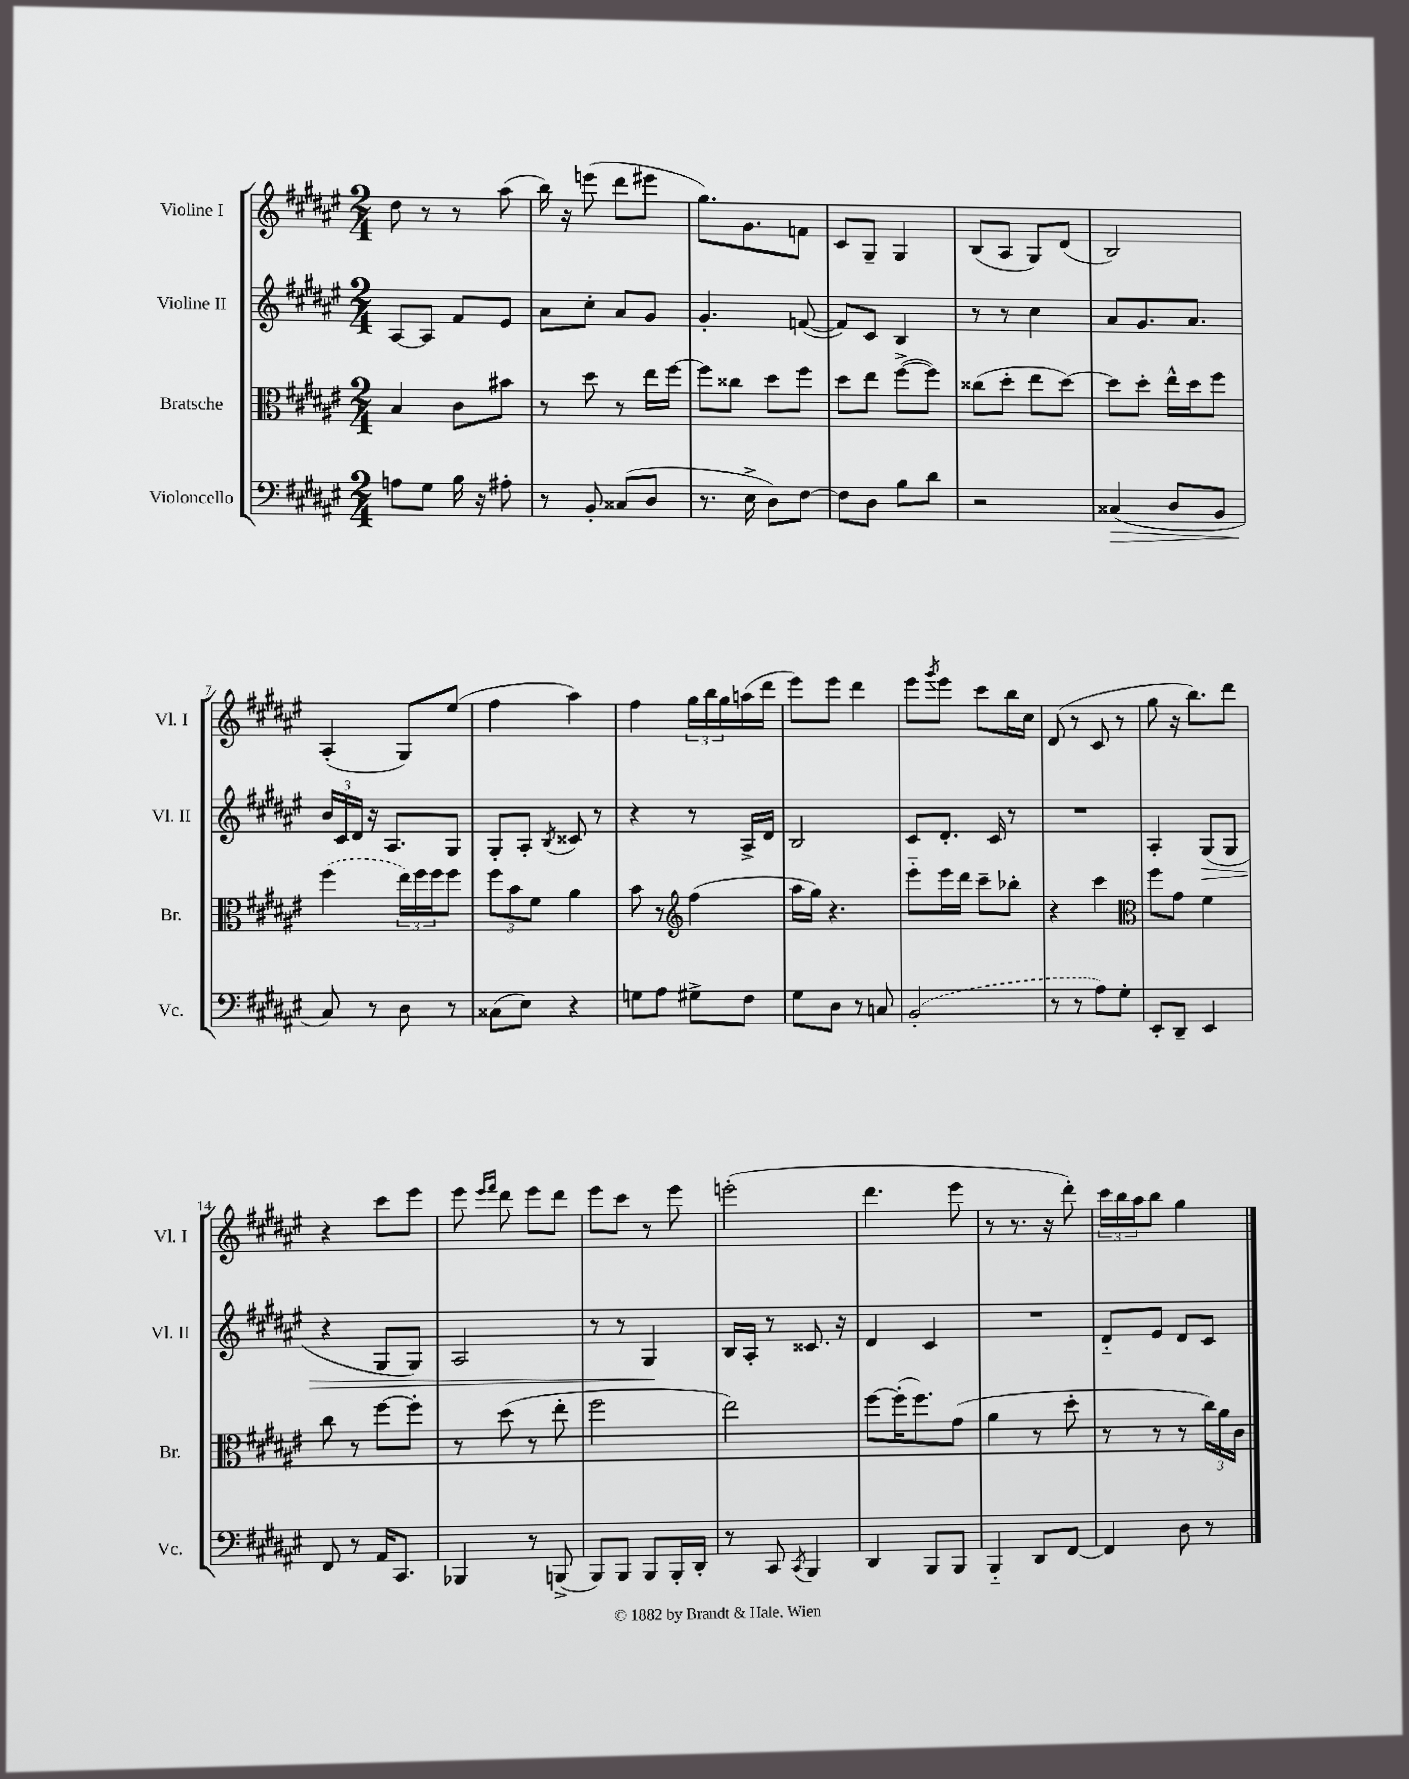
<<
\new StaffGroup <<
\new Staff = "s0" \with { instrumentName = "Violine I" shortInstrumentName = "Vl. I" } {
    \clef treble \key fis \major \numericTimeSignature \time 2/4
    dis''8 r8 r8 ais''8( |
    b''16) r16 e'''8( dis'''8 eis'''8 |
    gis''8.) gis'8. f'8 |
    cis'8 gis8-- gis4 |
    b8( ais8 gis8) dis'8( |
    b2) |
    ais4-.( gis8) eis''8( |
    fis''4 ais''4) |
    fis''4 \tuplet 3/2 { gis''16 b''16 gis''16 } a''16( dis'''16 |
    eis'''8) eis'''8 dis'''4 |
    eis'''8 \acciaccatura { gis'''8 } eis'''8 cis'''8 b''16 cis''16 |
    dis'8( r8 cis'8 r8 |
    gis''8 r16 b''8.) dis'''8 |
    r4 cis'''8 eis'''8 |
    eis'''8 \grace { eis'''16 fis'''16 } dis'''8 eis'''8 dis'''8 |
    eis'''8 cis'''8 r8 eis'''8 |
    e'''2-.( |
    dis'''4. eis'''8 |
    r8 r8. r16 dis'''8-.) |
    \tuplet 3/2 { cis'''16 b''16 ais''16 } b''8 gis''4 \bar "|." |
}
\new Staff = "s1" \with { instrumentName = "Violine II" shortInstrumentName = "Vl. II" } {
    \clef treble \key fis \major \numericTimeSignature \time 2/4
    ais8~ ais8 fis'8 eis'8 |
    ais'8 cis''8-. ais'8 gis'8 |
    gis'4.-. f'8~( |
    f'8) cis'8 b4 |
    r8 r8 cis''4 |
    ais'8 gis'8. ais'8. |
    \tuplet 3/2 { b'16 cis'16 dis'16 } r16 ais8. gis8 |
    gis8-. ais8-. \acciaccatura { b8 } cisis'8 r8 |
    r4 r8 ais16-> dis'16 |
    b2 |
    cis'8 dis'8.-. cis'16 r8 |
    R2 |
    ais4-. gis8\>( gis8 |
    r4 gis8 gis8) |
    ais2 |
    r8 r8 gis4\! |
    b16 ais16-. r8 cisis'8. r16 |
    dis'4 cis'4 |
    R2 |
    dis'8-_ eis'8 dis'8 cis'8 \bar "|." |
}
\new Staff = "s2" \with { instrumentName = "Bratsche" shortInstrumentName = "Br." } {
    \clef alto \key fis \major \numericTimeSignature \time 2/4
    b4 cis'8 bis'8 |
    r8 dis''8 r8 eis''16 fis''16~ |
    fis''8 cisis''8 dis''8 fis''8 |
    dis''8 eis''8 fis''8~->( fis''8) |
    cisis''8( dis''8-. eis''8 dis''8~) |
    dis''8 dis''8-. eis''16-^ dis''16 fis''8 |
    \once \slurDashed fis''4( \tuplet 3/2 { eis''16) fis''16 fis''16 } fis''8 |
    \tuplet 3/2 { fis''8 b'8 fis'8 } ais'4 |
    b'8 r8 \clef treble fis''4( |
    ais''16 gis''16) r4. |
    eis'''8-_ eis'''16 dis'''16 cis'''8-- bes''8-. |
    r4 cis'''4 |
    \clef alto fis''8 gis'8 fis'4 |
    cis''8 r8 fis''8~ fis''8-. |
    r8 dis''8( r8 eis''8-. |
    fis''2 |
    eis''2) |
    fis''8~ fis''16-.( fis''8.) gis'8( |
    ais'4 r8 dis''8-. |
    r8 r8 r8 \tuplet 3/2 { cis''16) ais'16 cis'16 } \bar "|." |
}
\new Staff = "s3" \with { instrumentName = "Violoncello" shortInstrumentName = "Vc." } {
    \clef bass \key fis \major \numericTimeSignature \time 2/4
    a8 gis8 b16 r16 ais8-. |
    r8 b,8-. cisis8( dis8 |
    r8. eis16-> dis8) fis8~ |
    fis8 dis8 b8 dis'8 |
    r2 |
    cisis4\>( dis8 b,8 |
    cis8\!) r8 dis8 r8 |
    cisis8( eis8) r4 |
    g8 ais8 gis8-> fis8 |
    gis8 dis8 r8 c8 |
    \once \slurDashed b,2-.( |
    r8 r8 ais8) gis8-. |
    eis,8-. dis,8-- eis,4 |
    fis,8 r8 ais,16 cis,8. |
    bes,,4 r8 b,,8->( |
    b,,8) b,,8 b,,8 b,,16-. dis,16-. |
    r8 cis,8 \acciaccatura { cis,8 } b,,4 |
    dis,4 b,,8 b,,8 |
    b,,4-_ dis,8 fis,8~ |
    fis,4 dis8 r8 \bar "|." |
}
>>
>>
